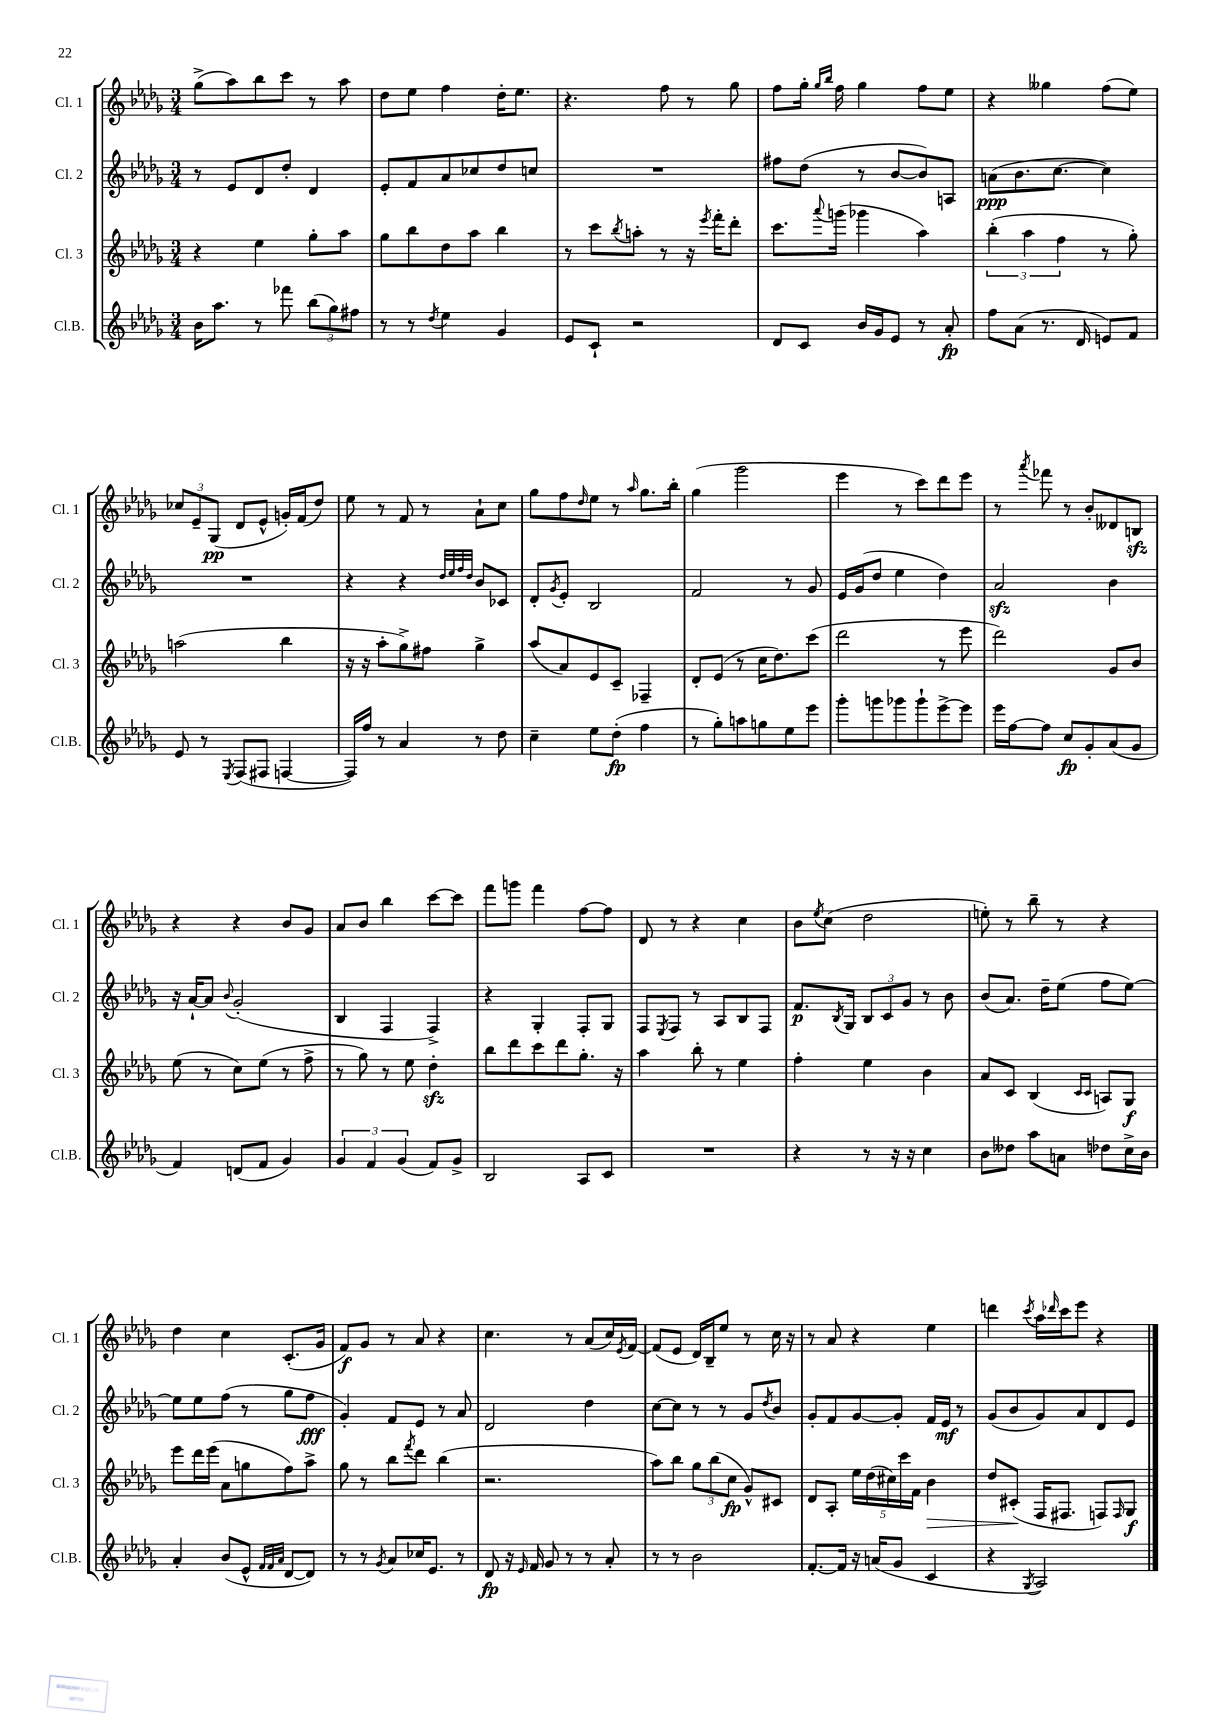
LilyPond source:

<<
\new StaffGroup <<
\new Staff = "s0" \with { instrumentName = "Cl. 1" shortInstrumentName = "Cl. 1" } {
    \clef treble \key des \major \numericTimeSignature \time 3/4
    ges''8->( aes''8) bes''8 c'''8 r8 aes''8 |
    des''8 ees''8 f''4 des''16-. ees''8. |
    r4. f''8 r8 ges''8 |
    f''8 ges''16-. \grace { ges''16 bes''16 } f''16 ges''4 f''8 ees''8 |
    r4 geses''4 f''8( ees''8) |
    \tuplet 3/2 { ces''8 ees'8-- ges8\pp( } des'8 ees'8-^ g'16-.) f'16( des''8) |
    ees''8 r8 f'8 r8 aes'8-! c''8 |
    ges''8 f''8 \grace { des''16 } ees''8 r8 \grace { aes''16 } ges''8. bes''16-. |
    ges''4( ges'''2 |
    ees'''4 r8 c'''8) des'''8 ees'''8 |
    r8 \acciaccatura { aes'''8 } fes'''8 r8 bes'8-. deses'8 b8\sfz |
    r4 r4 bes'8 ges'8 |
    aes'8 bes'8 bes''4 c'''8~ c'''8 |
    f'''8 g'''8 f'''4 f''8~ f''8 |
    des'8 r8 r4 c''4 |
    bes'8 \acciaccatura { ees''8 } c''8( des''2 |
    e''8-.) r8 bes''8-- r8 r4 |
    des''4 c''4 c'8.-.( ges'16 |
    f'8\f) ges'8 r8 aes'8 r4 |
    c''4. r8 aes'8( c''16) \acciaccatura { ees'8 } f'16~ |
    f'8( ees'8 des'16) bes16-- ees''8 r8 c''16 r16 |
    r8 aes'8 r4 ees''4 |
    d'''4 \acciaccatura { c'''8 } aes''16 \grace { des'''16 } c'''16 ees'''8 r4 \bar "|." |
}
\new Staff = "s1" \with { instrumentName = "Cl. 2" shortInstrumentName = "Cl. 2" } {
    \clef treble \key des \major \numericTimeSignature \time 3/4
    r8 ees'8 des'8 des''8-. des'4 |
    ees'8-. f'8 aes'8 ces''8 des''8 c''8 |
    R2. |
    fis''8 des''8( r8 bes'8~ bes'8) a8 |
    a'8\ppp( bes'8. c''8.~ c''4) |
    R2. |
    r4 r4 \grace { des''32 ees''32 f''32 des''32 } bes'8 ces'8 |
    des'8-. \acciaccatura { ges'8 } ees'8-. bes2 |
    f'2 r8 ges'8 |
    ees'16 ges'16( des''8 ees''4 des''4) |
    aes'2\sfz bes'4 |
    r16 aes'16~-! aes'8 \appoggiatura { bes'8 } ges'2-.( |
    bes4 f4 f4->) |
    r4 ges4-. f8-. ges8 |
    f8 \acciaccatura { ees8 } f8 r8 aes8 bes8 f8 |
    f'8.\p \acciaccatura { bes8 } ges16 \tuplet 3/2 { bes8 c'8 ges'8 } r8 bes'8 |
    bes'8( aes'8.) des''16-- ees''8( f''8 ees''8~) |
    ees''8 ees''8 f''8( r8 ges''8 f''8\fff |
    ges'4-.) f'8 ees'8 r8 aes'8 |
    des'2 des''4 |
    c''8~ c''8 r8 r8 ges'8 \acciaccatura { des''8 } bes'8 |
    ges'8-. f'8 ges'8~ ges'8-. f'16 ees'16\mf r8 |
    ges'8( bes'8 ges'8) aes'8 des'8 ees'8 \bar "|." |
}
\new Staff = "s2" \with { instrumentName = "Cl. 3" shortInstrumentName = "Cl. 3" } {
    \clef treble \key des \major \numericTimeSignature \time 3/4
    r4 ees''4 ges''8-. aes''8 |
    ges''8 bes''8 des''8 aes''8 bes''4 |
    r8 c'''8 \acciaccatura { bes''8 } a''8-. r8 r16 \acciaccatura { ees'''8 } f'''16-. des'''8-. |
    c'''8. \appoggiatura { aes'''8 } g'''16( ges'''4 aes''4) |
    \tuplet 3/2 { bes''4-.( aes''4 f''4 } r8 ges''8-.) |
    a''2( bes''4 |
    r16 r16 aes''8-. ges''8->) fis''8 ges''4-> |
    aes''8( aes'8) ees'8 c'8-- fes4-- |
    des'8-. ees'8( r8 c''16 des''8.) c'''8( |
    des'''2 r8 ees'''8 |
    des'''2) ges'8 bes'8 |
    ees''8( r8 c''8) ees''8( r8 f''8-> |
    r8 ges''8) r8 ees''8 des''4-.\sfz |
    bes''8 des'''8 c'''8 des'''8 ges''8.-. r16 |
    aes''4 bes''8-. r8 ees''4 |
    f''4-. ees''4 bes'4 |
    aes'8 c'8 bes4( \grace { c'16 c'16 } a8) ges8\f |
    ees'''8 des'''16 ees'''16( aes'8 g''8 f''8) aes''8-> |
    ges''8 r8 bes''8 \acciaccatura { f'''8 } des'''8 bes''4( |
    r2. |
    aes''8) bes''8 \tuplet 3/2 { ges''8 bes''8( c''8\fp } ges'8-^) cis'8 |
    des'8 aes8-. \tuplet 5/4 { ees''16 des''16( cis''16) c'''16 f'16 } bes'4\> |
    des''8 cis'8-.\!( f16 fis8. f8) \grace { f16 } ges8\f \bar "|." |
}
\new Staff = "s3" \with { instrumentName = "Cl.B." shortInstrumentName = "Cl.B." } {
    \clef treble \key des \major \numericTimeSignature \time 3/4
    bes'16 aes''8. r8 fes'''8 \tuplet 3/2 { bes''8( ges''8) fis''8 } |
    r8 r8 \acciaccatura { des''8 } ees''4 ges'4 |
    ees'8 c'8-! r2 |
    des'8 c'8 bes'16 ges'16 ees'8 r8 aes'8-.\fp |
    f''8 aes'8( r8. des'16 e'8) f'8 |
    ees'8 r8 \acciaccatura { ees8 } f8( fis8 f4~ |
    f16) f''16 r8 aes'4 r8 des''8 |
    c''4-- ees''8 des''8-.\fp( f''4 |
    r8 ges''8-.) a''8 g''8 ees''8 ees'''8 |
    ges'''8-. g'''8 ges'''8 ges'''8-! ees'''8~-> ees'''8 |
    ees'''16 f''16~ f''8 c''8\fp ges'8-. aes'8( ges'8 |
    f'4) d'8( f'8 ges'4) |
    \tuplet 3/2 { ges'4 f'4 ges'4( } f'8) ges'8-> |
    bes2 aes8 c'8 |
    R2. |
    r4 r8 r16 r16 c''4 |
    bes'8 deses''8 aes''8 a'8 des''8 c''16-> bes'16 |
    aes'4-. bes'8( ees'8-^ \grace { f'32 f'32 aes'32 } des'8~ des'8) |
    r8 r8 \acciaccatura { ges'8 } aes'8 ces''16 ees'8. r8 |
    des'8\fp r16 \grace { ees'16 } f'16 ges'8 r8 r8 aes'8-. |
    r8 r8 bes'2 |
    f'8.~-. f'16 r16 a'16( ges'8 c'4 |
    r4 \acciaccatura { ges8 } aes2) \bar "|." |
}
>>
>>
\layout { \context { \Score \remove "Bar_number_engraver" } }
